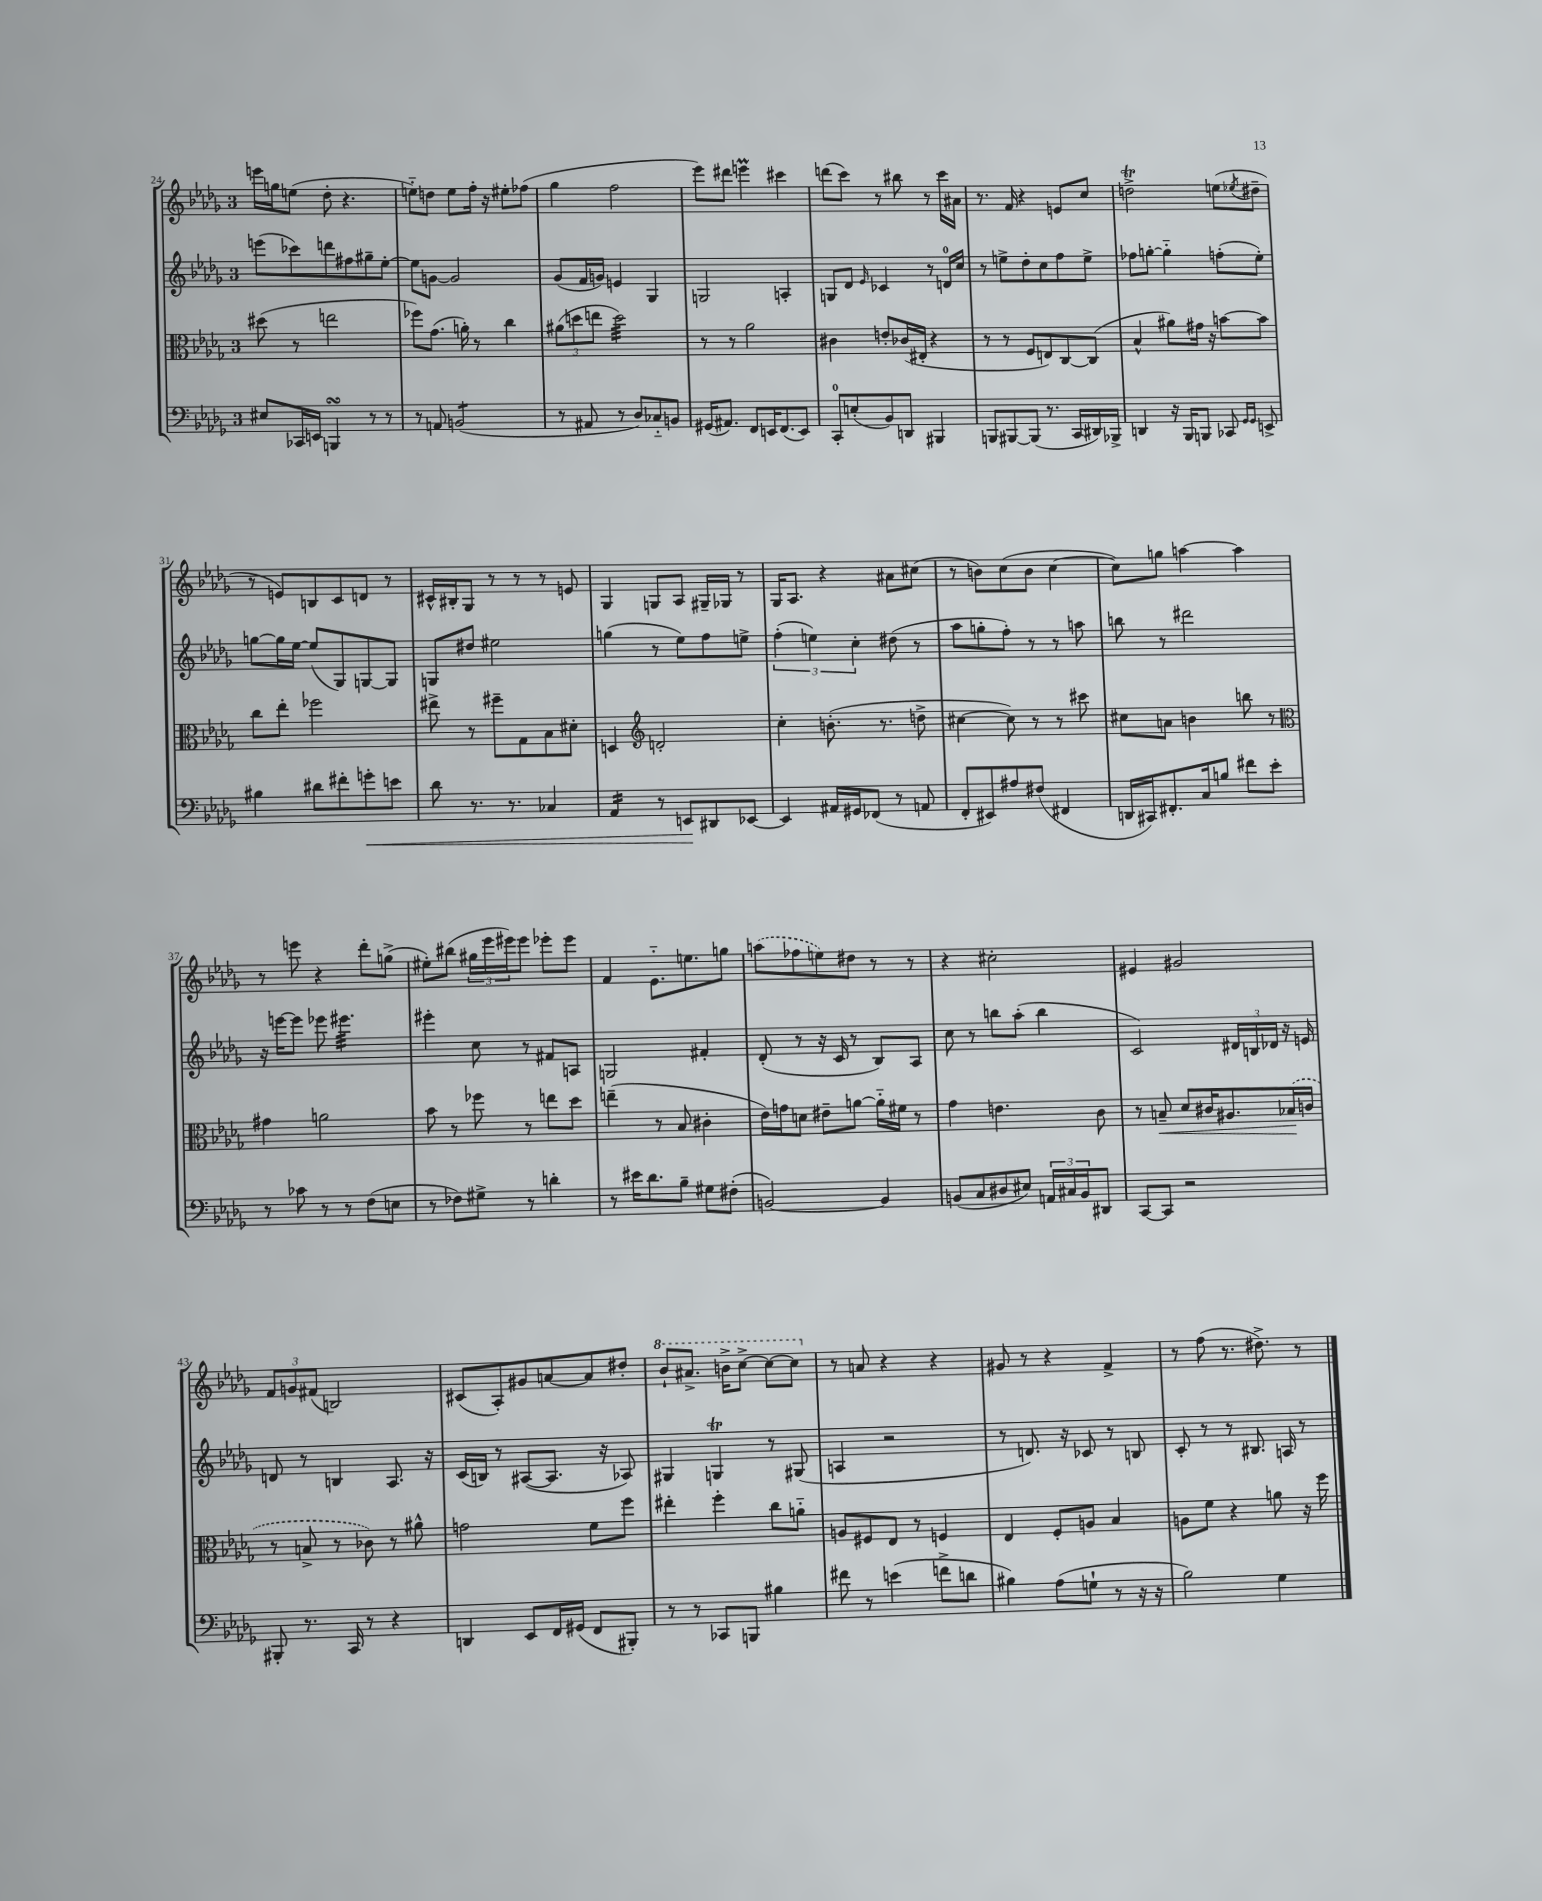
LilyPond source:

<<
\new StaffGroup <<
\new Staff = "s0" {
    \clef treble \key des \major \once \override Staff.TimeSignature.style = #'single-digit \time 3/4
    e'''16 g''16 e''8( des''8-. r4. |
    e''8-_) d''8 e''8 f''16-. r16 eis''8-. fes''8( |
    ges''4 f''2 |
    ees'''8) dis'''8 e'''4\prall cis'''4 |
    d'''8( c'''8) r8 bis''8 r8 c'''16 ais'16 |
    r8. f'16 r4 e'8 c''8 |
    d''2->\trill e''8( \acciaccatura { ees''8 } dis''8-- |
    r8 e'8) b8 c'8 d'8 r8 |
    cis'16-^ bis16-. ges8 r8 r8 r8 e'8 |
    ges4 g8 aes8 gis16-- ges16 r8 |
    ges16 aes8. r4 ais'8 cis''8( |
    r8 b'8) c''8( b'8 c''4~ |
    c''8) g''8 a''4~ a''4 |
    r8 e'''8 r4 des'''8-. g''8->( |
    eis''8-.) bis''8( \tuplet 3/2 { gis''16 ees'''16 eis'''16) } eis'''8 ees'''8-. ees'''8 |
    f'4 ees'8.-_ e''8. g''8 |
    \once \slurDashed a''8( fes''8 e''8) dis''8 r8 r8 |
    r4 cis''2-. |
    eis'4 gis'2 |
    \tuplet 3/2 { f'8 g'8 fis'8( } b2) |
    cis'8( aes8-.) gis'8 a'8~ a'8 dis''8-. |
    \ottava #1 bes''8-! ais''8.-> b''16-> c'''8~-> c'''8~ c'''8 \ottava #0 |
    r8 a'8 r4 r4 |
    gis'8 r8 r4 f'4-> |
    r8 f''8( r8. dis''8.->) r8 \bar "|." |
}
\new Staff = "s1" {
    \clef treble \key des \major \once \override Staff.TimeSignature.style = #'single-digit \time 3/4
    e'''8( ces'''8) d'''8 fis''8 gis''8-- ees''8~-. |
    ees''8 g'8~ g'2 |
    ges'8( f'16 g'16) e'4 ges4 |
    g2 a4-. |
    g8 des'8 \grace { ees'16 } ces'4 r8 d'16-0 c''16 |
    r8 e''8-> des''8-. c''8 f''8 e''8-> |
    fes''8 g''8~-. g''4-_ f''8-.( ees''8-.) |
    g''8~ g''16 ees''16~ ees''8( ges8) g8~ g8 |
    g8 dis''8 eis''2 |
    g''4( r8 ees''8) f''8 e''8-> |
    \tuplet 3/2 { f''4-.( e''4) c''4-. } dis''8( r8 |
    aes''8 g''8-. f''8-.) r8 r8 a''8 |
    b''8 r8 dis'''2 |
    r16 e'''16~ e'''8 ees'''8 eis'''4.:32 |
    eis'''4-. c''8 r8 fis'8 a8 |
    g2 fis'4-. |
    des'8-.( r8 r16 c'16 r8 bes8) aes8 |
    c''8 r8 b''8 aes''8-.( b''4 |
    c'2) \tuplet 3/2 { dis'16 b16 des'16 } r16 e'16 |
    d'8 r8 b4 aes8. r16 |
    c'16( b16) r8 ais8~( ais8. r16 aes8) |
    gis4 g4\trill r8 gis8( |
    a4 r2 |
    r8 d'8.) r16 ces'8 r8 b8 |
    c'8-. r8 r8 bis8. a16 r8 \bar "|." |
}
\new Staff = "s2" {
    \clef alto \key des \major \once \override Staff.TimeSignature.style = #'single-digit \time 3/4
    dis''8( r8 e''2 |
    fes''8) ges'8.( a'16-.) r8 c''4 |
    \tuplet 3/2 { ais'8( d''8 e''8 } d''2:32) |
    r8 r8 aes'2 |
    cis'4 e'8-. ces'16( eis16-. r4 |
    r8 r8 f8 e8) c8~ c8( |
    bes4-^ ais'8) gis'16 r16 b'8~ b'8 |
    c''8 ees''8-. fes''2 |
    eis''8-> r8 fis''8-- ges8 bes8 dis'8-. |
    d4 \clef treble d'2-. |
    c''4-. b'8.-.( r8. d''8-> |
    cis''4~ cis''8) r8 r8 cis'''8 |
    cis''8 a'8 b'4 b''8 r8 |
    \clef alto gis'4 a'2 |
    bes'8 r8 fes''8 r8 e''8 des''8 |
    e''4--( r8 bes8 cis'4-. |
    ees'16) g'16 d'8 eis'8-- a'8~ a'16-_ fis'16 r8 |
    ges'4 e'4. c'8 |
    r8 b8--\< des'8 cis'16 ais8. \once \slurDashed bes16\!( c'16 |
    r8 b8-> r8 ces'8) r8 ais'8-^ |
    g'2 f'8 f''8 |
    eis''4-. f''4-. c''8 a'8-_ |
    a8 fis8 ees8 r8 f4 |
    ees4 f8-. a8 bes4 |
    a8 f'8 r4 a'8 r16 f''16 \bar "|." |
}
\new Staff = "s3" {
    \clef bass \key des \major \once \override Staff.TimeSignature.style = #'single-digit \time 3/4
    eis8 ces,16 e,16 b,,4\turn r8 r8 |
    r8 a,8 b,2:8( |
    r8 ais,8 r8 des8) ces8-_ b,8 |
    gis,16( ais,8.) f,8 e,16 f,8.( e,8) |
    c,8-0-. e8-.( bes,8) d,8 bis,,4 |
    b,,8 bis,,8~ bis,,8( r8. c,16 dis,16) bes,,16-> |
    d,4 r16 bes,,16 b,,8 ces,8 \grace { ges,16 ges,16 } e,8-> |
    bis4 dis'8 fis'8-. g'8-.\< e'8 |
    des'8 r8. r8. ces4 |
    aes,4:16 r8 e,8\! dis,8 ees,8~ |
    ees,4 ais,16 gis,16 fes,8( r8 a,8 |
    f,8-. eis,8) ais8 fis8( fis,4 |
    d,16 cis,16) fis,8.-. c16 b8 fis'8 ees'8-. |
    r8 ces'8 r8 r8 f8( e8 |
    r8 fes8) gis8-> r8 d'4-. |
    r8 eis'16 des'8. bes8-- gis8 fis8-.( |
    b,2~) b,4 |
    b,8( c8 dis8 eis8) \tuplet 3/2 { a,16 cis16 b,16 } dis,8 |
    c,8~ c,8 r2 |
    bis,,8-. r8. c,16 r8 r4 |
    d,4 ees,8 f,16 gis,16( f,8 bis,,8-.) |
    r8 r8 ces,8 b,,8 bis4 |
    fis'8 r8 e'4( f'8-> d'8 |
    bis4) aes8( g8-! r8 r16 r16 |
    bes2) ges4 \bar "|." |
}
>>
>>
\layout { \context { \Score currentBarNumber = #24 } }
